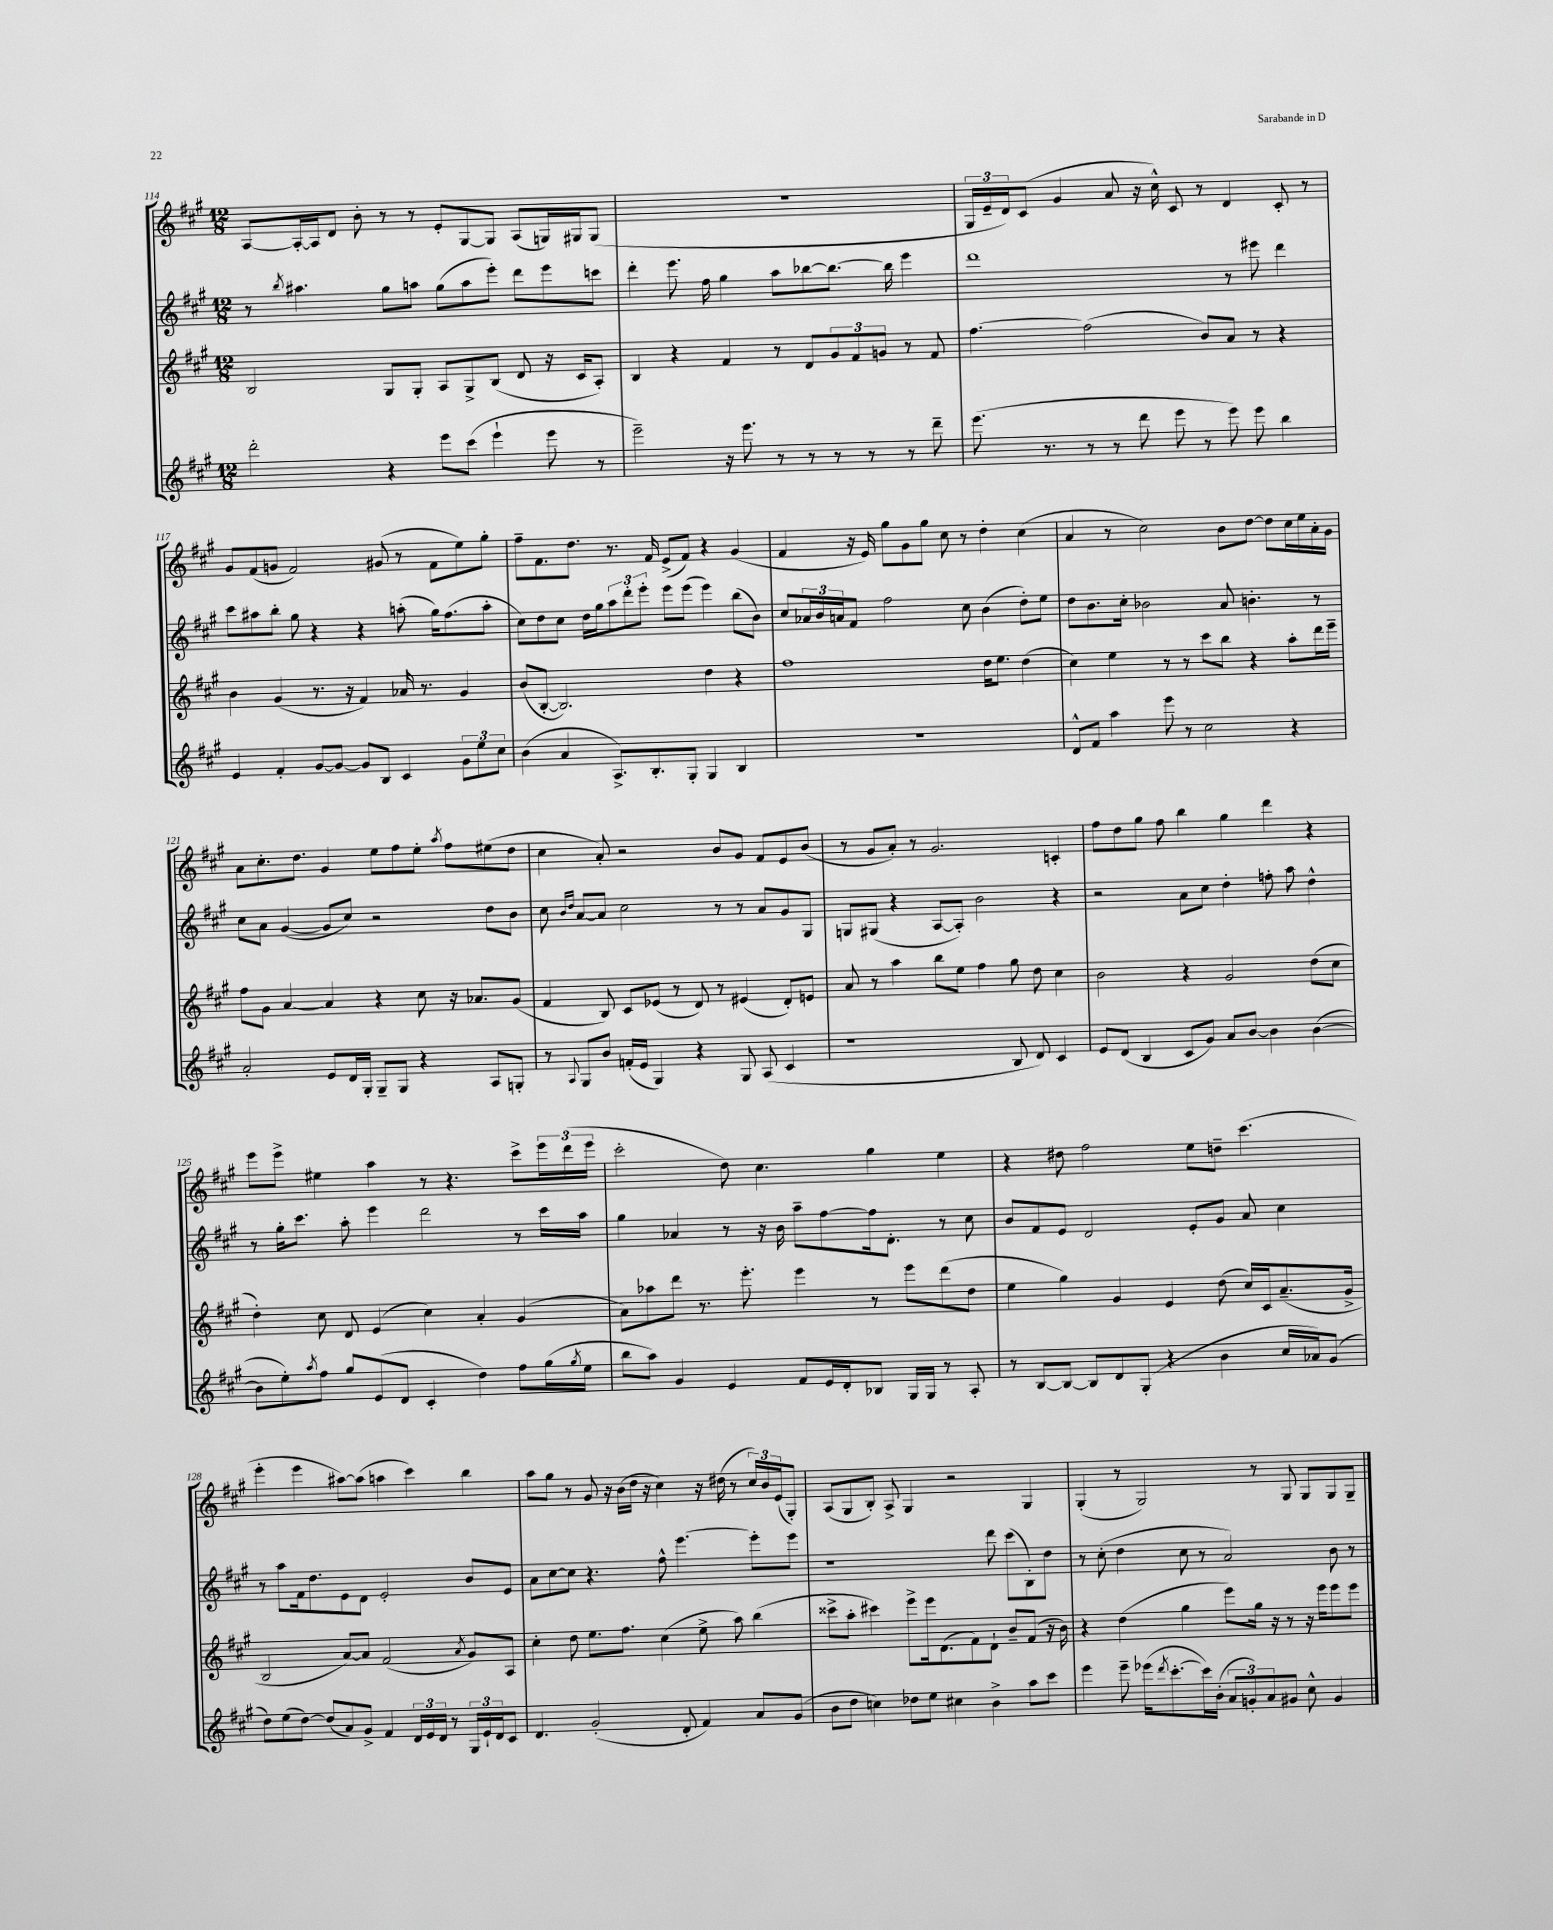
<<
\new StaffGroup <<
\new Staff = "s0" {
    \clef treble \key a \major \numericTimeSignature \time 12/8
    a8~ a16~-. a16 d'8 b'8-. r8 r8 e'8-. gis8~ gis8 a8( g16) gis16 gis8( |
    R1. |
    \tuplet 3/2 { gis16 e'16-- d'16) } cis'8( gis'4 a'8 r16 cis''16-^) cis'8 r8 d'4 cis'8-. r8 |
    gis'8 fis'8( g'8 fis'2) gis'8( r8 fis'8 e''8) gis''8-. |
    fis''8-- fis'8. d''8. r8. fis'16 e'8->( fis'8) r4 gis'4( |
    fis'4 r16 e'16) gis''8 gis'8 gis''8 cis''8 r8 d''4-. cis''4( |
    a'4 r8 cis''2) b'8 d''8~ d''8 cis''16 e''16 a'16-. gis'16 |
    a'8 cis''8.-. d''8. gis'4 e''8 fis''8 e''8-. \acciaccatura { a''8 } fis''8 eis''8( d''8 |
    cis''4 a'8-.) r2 b'8 gis'8 fis'8 e'8 b'8( |
    r8 gis'8 a'8-.) r8 gis'2. c'4-. |
    fis''8 d''8 gis''8 fis''8 b''4 gis''4 d'''4 r4 |
    e'''8 e'''8-> eis''4 a''4 r8 r4. cis'''8-> \tuplet 3/2 { e'''16 d'''16( e'''16 } |
    cis'''2-. d''8) cis''4. gis''4 e''4 |
    r4 dis''8 fis''2 e''8 d''8-- cis'''4.( |
    e'''4-. e'''4 ais''8~) ais''8( a''4 cis'''4) b''4 |
    a''8 gis''8 r8 gis'8 r16 b'16( d''16 r16 cis''4) r16 dis''16( r8 \tuplet 3/2 { cis''16) b'16 e'16( } gis8-.) |
    a8( gis8 b8-.) a8-> gis4 r2 gis4 |
    gis4-.( r8 gis2) r8 gis8 gis8 gis8 gis8-- \bar "|." |
}
\new Staff = "s1" {
    \clef treble \key a \major \numericTimeSignature \time 12/8
    r8 \acciaccatura { b''8 } ais''4. gis''8 a''8 gis''8( a''8 e'''8-.) d'''8 e'''8 c'''8 |
    d'''4-. e'''8. fis''16 gis''4 a''8 bes''8~ bes''8.~ bes''16 e'''4 |
    d'''1 r8 eis'''8 d'''4 |
    cis'''8 ais''8 b''8-. gis''8 r4 r4 a''8-.( gis''16) fis''8.( a''8-. |
    cis''8) d''8 cis''8 d''16 gis''16 \tuplet 3/2 { a''8 d'''8-. e'''8-. } e'''8 e'''8( e'''4) b''8( b'8) |
    cis''8 \tuplet 3/2 { aes'16 b'16 a'16 } fis'8 fis''2 cis''8 b'4( d''8-.) e''8 |
    d''8 b'8. cis''16-. bes'2 a'8 b'4.-. r8 |
    cis''8 a'8 gis'4~( gis'8 cis''8) r2 d''8 b'8 |
    cis''8 \grace { b'16 d''16 } a'8~ a'8 cis''2 r8 r8 a'8 gis'8 gis8 |
    g8 gis8( r4 a8~ a8-.) b'2 r4 |
    r2 a'8 cis''8 d''4-. f''8-. a''8 d''4-^ |
    r8 gis''16-. cis'''8. a''8-. e'''4 d'''2 r8 cis'''16 a''16 |
    gis''4 aes'4 r8 r16 b'16 a''8-- fis''8~ fis''16 d'8.-. r8 cis''8 |
    b'8 fis'8 e'8 d'2 e'8-. gis'8 a'8 cis''4 |
    r8 a''8 fis'16 d''8. e'8 d'8 e'2-. b'8 e'8 |
    a'8 cis''8~ cis''8 r4. fis''8-^ e'''4.~ e'''8-. e'''8 |
    r1 d'''8 cis'''8( b8-.) d''8 |
    r8 cis''8-.( d''4 cis''8 r8 a'2) b'8 r8 \bar "|." |
}
\new Staff = "s2" {
    \clef treble \key a \major \numericTimeSignature \time 12/8
    b2 gis8 gis8-. a8 gis8-> b8( d'8 r16 cis'16 a8-.) |
    b4 r4 fis'4 r8 d'8 \tuplet 3/2 { gis'8 fis'8 g'8 } r8 fis'8 |
    fis''4.~ fis''2( b'8) a'8 r8 r4 |
    b'4 gis'4( r8. r16 fis'4) aes'16 r8. gis'4 |
    b'8( b8~-. b2.) d''4 r4 |
    fis''1 d''16 e''8. d''4( |
    cis''4) e''4 r8 r8 cis'''8 b''8 r4 a''8-. d'''16 e'''16-- |
    fis''8 gis'8 a'4~ a'4 r4 cis''8 r16 aes'8. gis'8( |
    fis'4 b8) cis'8 ees'8( r8 d'8) r8 eis'4( d'8-.) e'8 |
    a'8 r8 a''4 b''8 e''8 fis''4 gis''8 d''8 cis''4 |
    b'2 r4 gis'2 d''8( cis''8 |
    d''4-.) cis''8 d'8 e'4( cis''4) a'4-. gis'4( |
    a'8) aes''8 d'''8 r8. e'''8.-. e'''4 r8 e'''8 d'''8( d''8 |
    e''4 gis''4) gis'4 e'4 d''8( cis''16) cis'16 a'8.--( gis'16-> |
    b2 a'8~) a'8 fis'2( \acciaccatura { a'8 } gis'8) a8 |
    cis''4-. d''8 e''8. fis''8. cis''4( e''8-> a''8) b''4( |
    cisis'''8-> a''8-. cis'''4) e'''8-> e'''16 d'8.( fis'8) d'8-! b'8-- fis'8( r16 b'16) |
    r4 d''4( gis''4 e'''8) gis''16 r16 r8 r16 e'''16 e'''8 e'''8 \bar "|." |
}
\new Staff = "s3" {
    \clef treble \key a \major \numericTimeSignature \time 12/8
    d'''2-. r4 e'''8 cis'''8( e'''4-! e'''8 r8 |
    e'''2--) r16 e'''8. r8 r8 r8 r8 r8 d'''8-- |
    e'''8.( r8. r8 r8 d'''8 e'''8 r8 e'''8) e'''8 b''4 |
    e'4 fis'4-. gis'8~ gis'8~ gis'8 b8 cis'4 \tuplet 3/2 { gis'8 e''8 cis''8 } |
    b'4( a'4 a8.->) b8.-. gis8-. gis4 b4 |
    R1. |
    d'8-^ fis'8 a''4 e'''8 r8 cis''2 r4 |
    a'2-. e'8 d'16 gis16-. gis8-- gis8 r4 a8 g8-. |
    r8 \appoggiatura { a8 } gis8 b'8 f'16-.( e'16 gis4) r4 gis8 a8( cis'4 |
    r1 b8 d'8) cis'4 |
    e'8 d'8( b4 cis'8 gis'8) a'8 b'8~ b'4 b'4~( |
    b'8 e''8-.) \acciaccatura { a''8 } fis''8 gis''8 e'8( d'8 cis'4-. d''4) fis''8 gis''16( \acciaccatura { gis''8 } e''16 |
    b''8 a''8) gis'4 e'4 fis'8 e'16 d'16-. bes8 gis16 gis16 r8 a8-. |
    r8 b8~ b8~ b8 d'8 gis8-.( r4 b'4 cis''16 aes'16) gis'8( |
    d''8) e''8( d''8~) d''8( a'8) gis'8-> fis'4 \tuplet 3/2 { d'16 e'16 d'16 } r8 \tuplet 3/2 { gis16 e'16-! d'16 } cis'8 |
    d'4. gis'2-.( d'8-. fis'4) a'8 gis'8( |
    b'8 d''8 c''4) des''8 e''8 cis''4 b'4-> a''8 cis'''8 |
    e'''4 e'''8-- ees'''16( \acciaccatura { d'''8 } cis'''8.~-. cis'''16) b'16-.( \tuplet 3/2 { a'8 g'8-.) a'8 } gis'8 cis''8-^ gis'4 \bar "|." |
}
>>
>>
\layout { \context { \Score currentBarNumber = #114 } }
